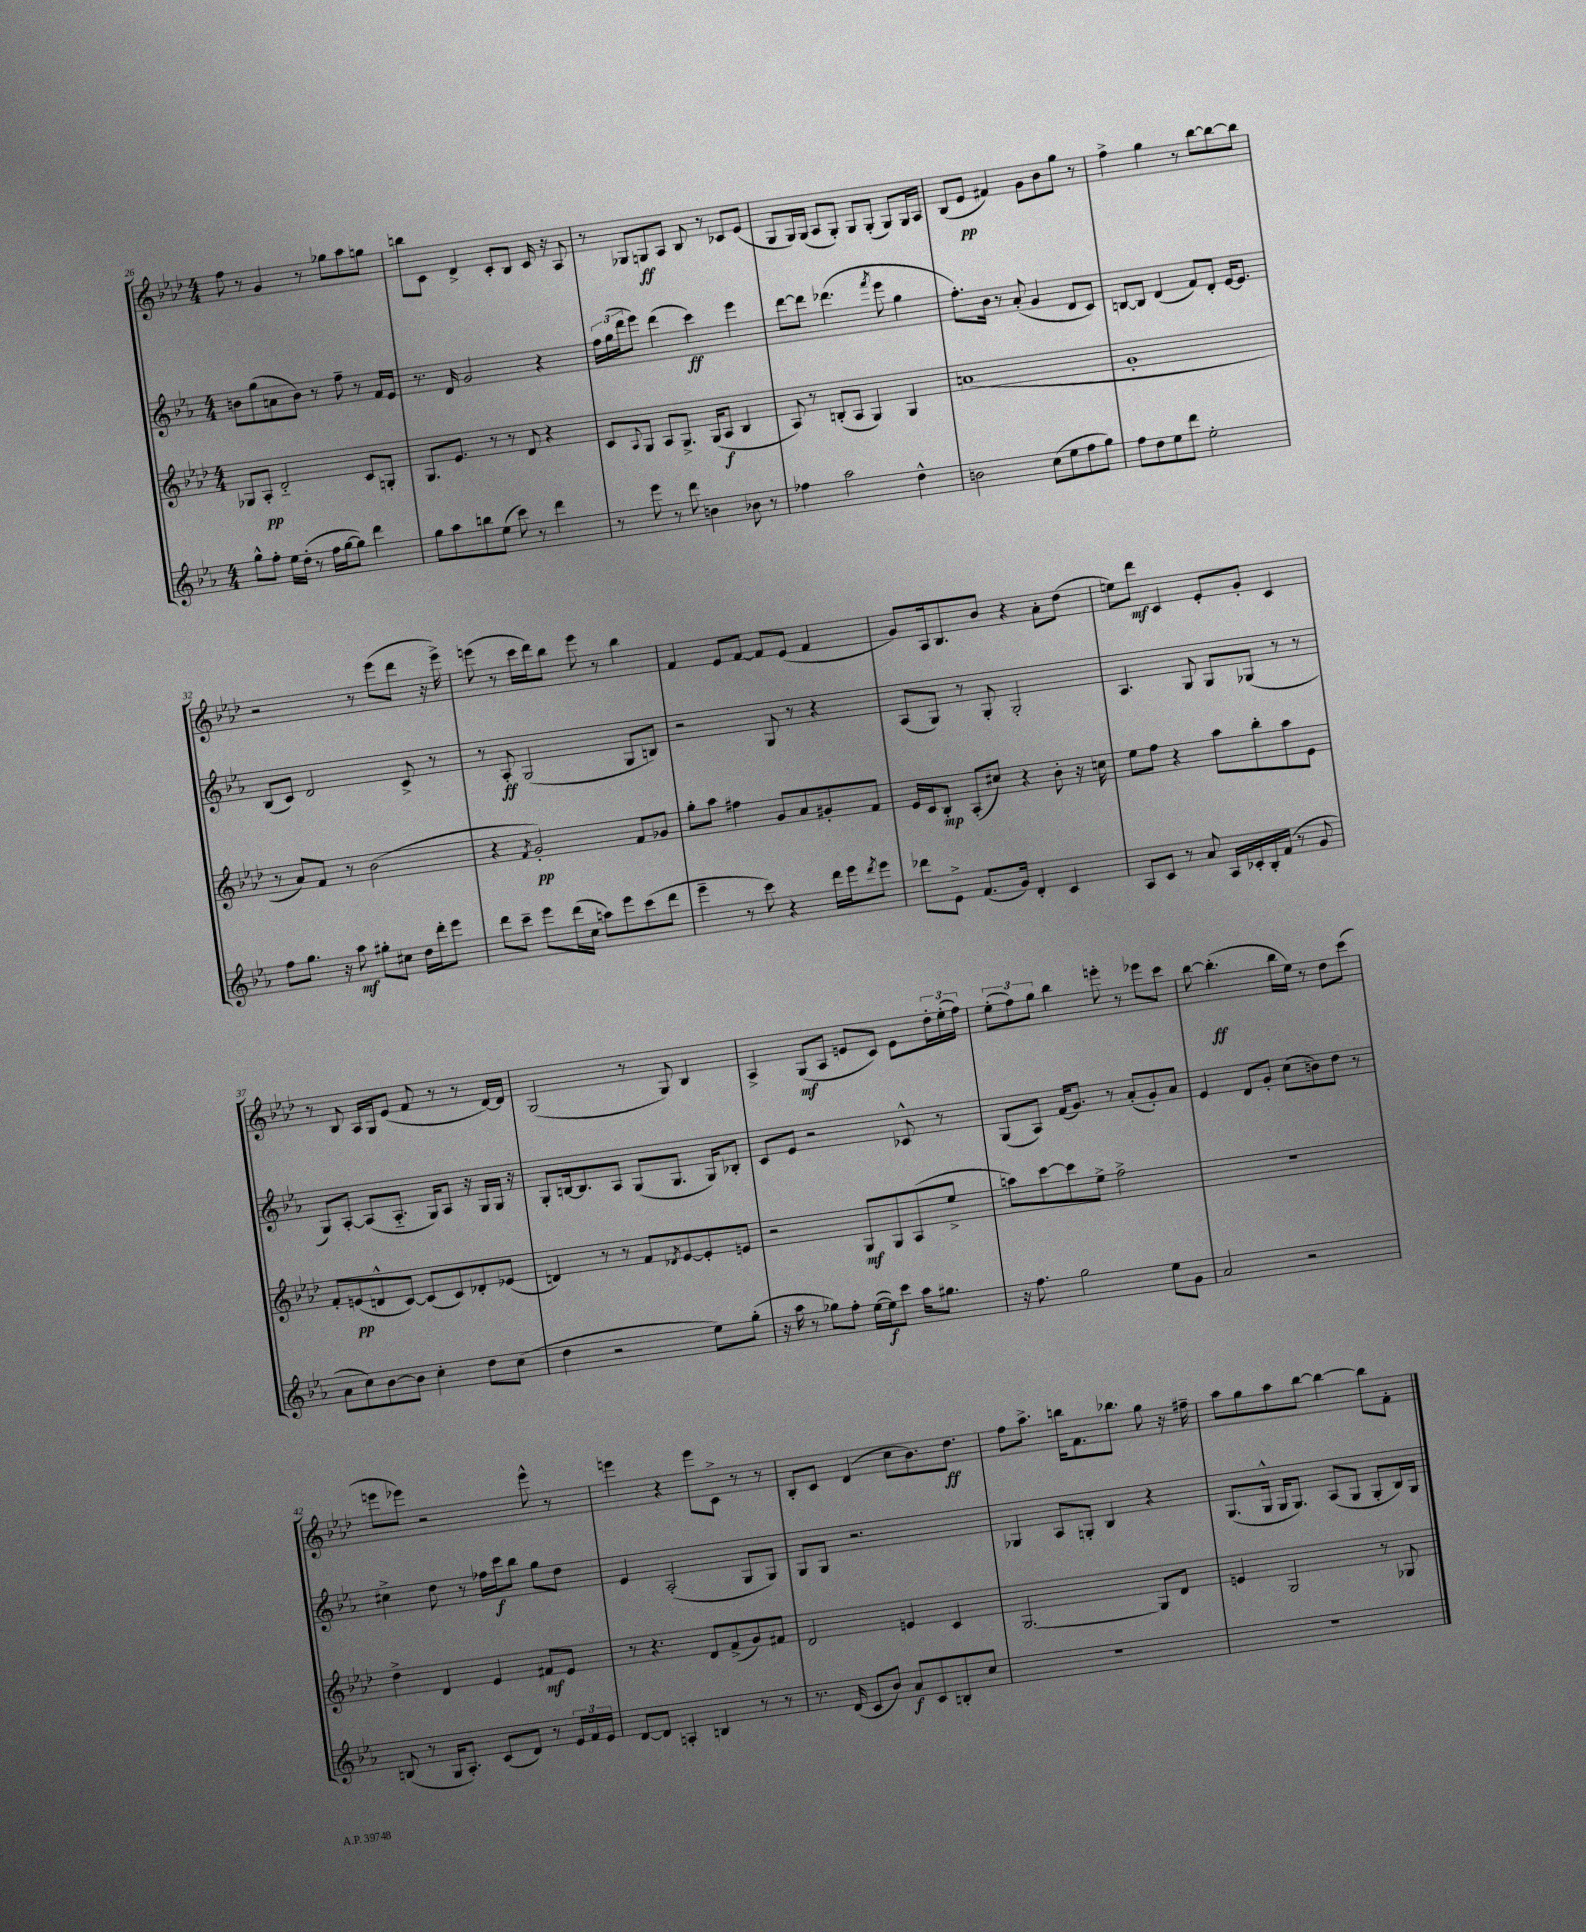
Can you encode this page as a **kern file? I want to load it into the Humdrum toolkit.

**kern	**dynam	**kern	**dynam	**kern	**dynam	**kern	**dynam
*part4	*part4	*part3	*part3	*part2	*part2	*part1	*part1
*staff4	*staff4	*staff3	*staff3	*staff2	*staff2	*staff1	*staff1
*clefG2	*	*clefG2	*	*clefG2	*	*clefG2	*
*k[b-e-a-]	*	*k[b-e-a-d-]	*	*k[b-e-a-]	*	*k[b-e-a-d-]	*
*M4/4	*	*M4/4	*	*M4/4	*	*M4/4	*
=26	=26	=26	=26	=26	=26	=26	=26
8gg^^\L	.	8G-X/L	.	8bn\L	.	8ff\	.
8ff'\J	.	8A-'/J	pp	(8gg\	.	8r	.
16ee-\LL	.	2d-/	.	8an\	.	4g/	.
(16dd'\JJ	.	.	.	.	.	.	.
8r	.	.	.	8b\J)	.	.	.
16ff\LL	.	.	.	8r	.	8r	.
[16gg\J	.	.	.	.	.	.	.
8gg\J])	.	.	.	8ff~\	.	8gg-X\L	.
4ddd\	.	8c/L	.	8r	.	8aa-\	.
.	.	8Gn'/J	.	16f/LL	.	8ggn\J	.
.	.	.	.	16e-/JJ	.	.	.
=27	=27	=27	=27	=27	=27	=27	=27
8gg\L	.	8.G/L	.	8.r	.	8bbn\L	.
8aa-\	.	.	.	.	.	8c\J	.
.	.	8.e-/J	.	16d/	.	.	.
8bbn\	.	.	.	2g/	.	4d-^/	.
(8ee-\J	.	8r	.	.	.	.	.
8ccc\)	.	8r	.	.	.	8c'/L	.
8r	.	8d-/	.	.	.	8B-/J	.
4ddd\	.	4r	.	4r	.	16c/	.
.	.	.	.	.	.	16r	.
.	.	.	.	.	.	8A-/	.
=28	=28	=28	=28	=28	=28	=28	=28
8r	.	8c/L	.	24ff\LL	.	8r	.
.	.	.	.	(24gg\	.	.	.
.	.	.	.	24ddd\J	.	.	.
.	.	8qqA-/	.	.	.	.	.
8eee-\	.	8G/J	.	8eee-\J)	.	8G-X/L	.
8r	.	8A-/L	.	(4ddd\	.	8Gn/	ff
8ddd\	.	8.G^/J	.	.	.	8A-/J	.
4bn\	.	.	.	4ccc\)	ff	8B-/	.
.	.	(16G/KL	.	.	.	.	.
.	.	8A-/J	f	.	.	8r	.
8b-X\	.	4B-/	.	4eee-\	.	8c-X/L	.
8r	.	.	.	.	.	(8e-/J	.
=29	=29	=29	=29	=29	=29	=29	=29
4ff-X\	.	8A-/)	.	[8ddd\L	.	8G/L	.
.	.	8r	.	8ddd\J]	.	16G/L)	.
.	.	.	.	.	.	(16G/JJ	.
2aa-\	.	(8Bn'/L	.	(4.ddd-X\	.	8A-/L	.
.	.	8A-/J	.	.	.	8G'/J)	.
.	.	4G/)	.	.	.	8G/L	.
.	.	.	.	8qfff/	.	.	.
.	.	.	.	8eee-\	.	(8G'/J	.
4dd^^\	.	4G/	.	4gg\	.	8G/L)	.
.	.	.	.	.	.	16G/L	.
.	.	.	.	.	.	16A-/JJ	.
=30	=30	=30	=30	=30	=30	=30	=30
2bn\	.	(1an	.	8.ff'\L)	.	(8B-/L	.
.	.	.	.	.	.	8e-/J	pp
.	.	.	.	16b-\Jk	.	.	.
.	.	.	.	8r	.	4f#X/)	.
.	.	.	.	(8a-'/	.	.	.
(8cc\L	.	.	.	4g/	.	8g\L	.
8ee-\	.	.	.	.	.	8b-\	.
8ff\	.	.	.	8d/L	.	8gg\J	.
8gg\J)	.	.	.	8c/J)	.	8r	.
=31	=31	=31	=31	=31	=31	=31	=31
8ff\L	.	1g'	.	[8Bn/L	.	4ff^\	.
8dd\	.	.	.	8B/J]	.	.	.
8ee-\	.	.	.	(4d/	.	4gg\	.
8ddd\J	.	.	.	.	.	.	.
2ee-'\	.	.	.	8f/L)	.	8r	.
.	.	.	.	8d'/J	.	[8bb-\L	.
.	.	.	.	[16e-/KL	.	8bb-\_	.
.	.	.	.	8.e-/J]	.	.	.
.	.	.	.	.	.	8bb-\J]	.
!!LO:LB:g=z
=32	=32	=32	=32	=32	=32	=32	=32
8ff\L	.	8r	.	(8B-/L	.	2r	.
8.gg\J	.	8a-/L)	.	8c/J)	.	.	.
.	.	8f/J	.	2d/	.	.	.
16r	.	.	.	.	.	.	.
8aa-\	mf	8r	.	.	.	.	.
8gg#X'\L	.	(2b-\	.	.	.	8r	.
8cc#X\J	.	.	.	.	.	(8eee-\L	.
16dd\LL	.	.	.	8c^/	.	8ddd-\J	.
16ddd'\J	.	.	.	.	.	.	.
8eee-\J	.	.	.	8r	.	16r	.
.	.	.	.	.	.	16eee-^\)	.
=33	=33	=33	=33	=33	=33	=33	=33
8ddd\L	.	4r	.	8r	.	(8eeen\	.
8ccc~\J	.	.	.	8A-'/	ff	8r	.
.	.	8qf/	.	.	.	.	.
8eee-\L	.	2g'/)	pp	(2G/	.	16ccc\LL	.
.	.	.	.	.	.	16ddd-\J)	.
(16ddd\L	.	.	.	.	.	8bb-\J	.
16cc\JJ	.	.	.	.	.	.	.
8aan\L)	.	.	.	.	.	8eee\	.
8eee-\	.	.	.	.	.	8r	.
(8ccc\	.	8f/L	.	8G/L	.	4bb-\	.
8ddd\J	.	8g-X/J	.	8Bn/J)	.	.	.
=34	=34	=34	=34	=34	=34	=34	=34
4eee-~\	.	8gg'\L	.	2r	.	4f/	.
.	.	8aa-\J	.	.	.	.	.
8r	.	4ff#X\	.	.	.	8e-/L	.
8ccc\)	.	.	.	.	.	[8f/J	.
4r	.	8g/L	.	8G/	.	8f/L]	.
.	.	8a-/	.	8r	.	(8e-/J	.
16ddd\LL	.	8g#X'/	.	4r	.	4f/	.
16eee-\J	.	.	.	.	.	.	.
8qddd/	.	.	.	.	.	.	.
8eee-\J	.	8f/J	.	.	.	.	.
=35	=35	=35	=35	=35	=35	=35	=35
8ddd-X\L	.	16e-/LL	.	(8A-/L	.	8g/L)	.
.	.	16c/J	.	.	.	.	.
8e-^\J	.	8B-'/J	mp	8G/J)	.	16A-/k	.
.	.	.	.	.	.	8.B-/	.
(8.f/L	.	(8A-'/L	.	8r	.	.	.
.	.	8cc#X/J)	.	8G'/	.	8b-/J	.
16g/Jk)	.	.	.	.	.	.	.
4d'/	.	4r	.	2G'/	.	4r	.
4c/	.	8b-'\	.	.	.	8a-'\L	.
.	.	16r	.	.	.	(8dd-\J	.
.	.	16ccn\	.	.	.	.	.
=36	=36	=36	=36	=36	=36	=36	=36
8A-/L	.	8ee-\L	.	4.A-/	.	8een\L)	.
8c/J	.	8ff\J	.	.	.	8ddd-\J	mf
8r	.	4r	.	.	.	4c/	.
8a-/	.	.	.	8G/	.	.	.
16A-/LL	.	8aa-\L	.	8G/L	.	8e-'/L	.
16c-X'/	.	.	.	.	.	.	.
16B-'/	.	8bb-'\	.	(8G-X/J	.	8g'/J	.
(16f/JJ	.	.	.	.	.	.	.
8r	.	8aa-\	.	8r	.	4c/	.
8g/	.	8e-\J	.	8r	.	.	.
!!LO:LB:g=z
=37	=37	=37	=37	=37	=37	=37	=37
8a-\L	.	8f'/L	.	8G/L)	.	8r	.
8cc\)	.	(8en/	pp	[8A-'/J	.	8B-/	.
[8b-\	.	8dn^^/	.	(8A-/L]	.	16A-/LL	.
.	.	.	.	.	.	16G/J	.
8b-\J]	.	[8c/J)	.	8.A-/J	.	(8e-/J	.
4cc'\	.	(8c/L]	.	.	.	8f/	.
.	.	.	.	16G/KL)	.	.	.
.	.	8c/)	.	8A-/J	.	8r	.
8dd\L	.	8d-X'/	.	16r	.	8r	.
.	.	.	.	16G/LL	.	.	.
(8cc\J	.	(8e-X/J	.	16G/JJ	.	[16d-/LL)	.
.	.	.	.	16r	.	16d-/JJ]	.
=38	=38	=38	=38	=38	=38	=38	=38
4dd\	.	4dn/)	.	8G'/L	.	(2G/	.
.	.	.	.	[16Bn/k	.	.	.
.	.	.	.	8.B/]	.	.	.
2r	.	8r	.	.	.	.	.
.	.	8r	.	8A-/J	.	.	.
.	.	8f/L	.	(8G/L	.	8r	.
.	.	8qd-X/	.	.	.	.	.
.	.	[8e-/	.	8.G/J	.	8G/)	.
8ee-\L)	.	8e-'/]	.	.	.	4B-/	.
.	.	.	.	16G/KL)	.	.	.
(8gg'\J	.	8en/J	.	8B-X'/J	.	.	.
=39	=39	=39	=39	=39	=39	=39	=39
16r	.	2r	.	8c/L	.	4A-^/	.
16aa-\	.	.	.	.	.	.	.
8r	.	.	.	8e-/J	.	.	.
8gg-X\L)	.	.	.	2r	.	(8G/L	mf
8ff'\J	.	.	.	.	.	8A-/J	.
([16ee-\LL	.	8G/L	mf	.	.	8en/L	.
16ee-\J])	f	.	.	.	.	.	.
8ccc\J	.	8G/	.	.	.	8c/J)	.
16aa-\KL	.	(8A-/	.	8c-X^^/	.	8e\L	.
8.gg#X\J	.	.	.	.	.	.	.
.	.	8ee-^/J	.	8r	.	24dd-'\L	.
.	.	.	.	.	.	(24ee-'\	.
.	.	.	.	.	.	24ff\JJ)	.
=40	=40	=40	=40	=40	=40	=40	=40
16r	.	8aan\L)	.	(8G/L	.	(12ee-'\L	.
8.ff\	.	.	.	.	.	.	.
.	.	.	.	.	.	12ff\)	.
.	.	[8ccc\	.	8A-/J)	.	.	.
.	.	.	.	.	.	12gg\J	.
2gg\	.	8ccc\]	.	(16f/KL	.	4bb-\	.
.	.	.	.	8.g/J)	.	.	.
.	.	8ee-^\J	.	.	.	.	.
.	.	2ff^\	.	8r	.	8eeen'\	.
.	.	.	.	(8a-'/L	.	8r	.
8ee-\L	.	.	.	8g'/)	.	8eee-X\L	.
8g\J	.	.	.	8a-/J	.	8ccc\J	.
=41	=41	=41	=41	=41	=41	=41	=41
2a-/	.	1r	.	4e-/	.	[8bb-\	.
.	.	.	.	.	.	(4.bb-'\]	ff
.	.	.	.	8d/L	.	.	.
.	.	.	.	8g'/J	.	.	.
2r	.	.	.	(8cc\L	.	16bb-\LL	.
.	.	.	.	.	.	16ee-\JJ)	.
.	.	.	.	8bn\)	.	8r	.
.	.	.	.	8dd\J	.	8dd-\L	.
.	.	.	.	8r	.	(8ccc\J	.
!!LO:LB:g=z
=42	=42	=42	=42	=42	=42	=42	=42
(8Bn/	.	4dd-^\	.	4cc#X^\	.	8eeen\L	.
8r	.	.	.	.	.	8eee-X\J)	.
16G/KL	.	4d-/	.	8dd\	.	2r	.
8.A-'/J)	.	.	.	.	.	.	.
.	.	.	.	8r	.	.	.
(8c/L	.	4e-/	.	16ff-X\LL	.	.	.
.	.	.	.	16ccc\J	f	.	.
8d/J)	.	.	.	8bb-\J	.	.	.
8r	.	8f#X/L	mf	8gg\L	.	8eee-^^\	.
24e-/LL	.	8e-/J	.	8dd\J	.	8r	.
24f/	.	.	.	.	.	.	.
24e-/JJ	.	.	.	.	.	.	.
=43	=43	=43	=43	=43	=43	=43	=43
[8d/L	.	8r	.	4e-/	.	4eeen\	.
8d/J]	.	4.r	.	.	.	.	.
4An'/	.	.	.	(2A-'/	.	4r	.
4Bn/	.	8d-/L	.	.	.	8eee\L	.
.	.	(8f^/	.	.	.	8c^\J	.
8r	.	8g/)	.	8G/L	.	8r	.
8r	.	8f#X/J	.	8G/J)	.	8r	.
=44	=44	=44	=44	=44	=44	=44	=44
8.r	.	2d-/	.	8G/L	.	8B-'/L	.
.	.	.	.	8G/J	.	8c/J	.
(16d/	.	.	.	.	.	.	.
8c/L	.	.	.	2.r	.	(4d-/	.
8b-/J)	.	.	.	.	.	.	.
8a-/L	f	4en/	.	.	.	8cc\L	.
8c/	.	.	.	.	.	8.b-\)	.
8Bn'/	.	4c/	.	.	.	.	.
.	.	.	.	.	.	8.dd-\J	ff
8cc/J	.	.	.	.	.	.	.
=45	=45	=45	=45	=45	=45	=45	=45
1r	.	[2.G/	.	4G-X/	.	8ff\L	.
.	.	.	.	.	.	8.aa-^\J	.
.	.	.	.	8A-/L	.	.	.
.	.	.	.	.	.	16bbn\KL	.
.	.	.	.	8Gn'/J	.	8.f\	.
.	.	.	.	4B-/	.	.	.
.	.	.	.	.	.	8.bb-X\J	.
.	.	8G/L]	.	4r	.	8gg\	.
.	.	8d-/J	.	.	.	16r	.
.	.	.	.	.	.	16ff#X~\	.
=46	=46	=46	=46	=46	=46	=46	=46
1r	.	4en/	.	(8.G/L	.	8aa-\L	.
.	.	.	.	.	.	8gg\	.
.	.	.	.	16G^^/Jk	.	.	.
.	.	2G/	.	16G/KL	.	8aa-\	.
.	.	.	.	8.G/J)	.	.	.
.	.	.	.	.	.	[8bb-\J	.
.	.	.	.	(8A-/L	.	4bb-\_	.
.	.	.	.	8G/J	.	.	.
.	.	8r	.	8G'/L	.	8bb-\L]	.
.	.	8G-X/	.	16B-/L)	.	8f'\J	.
.	.	.	.	16G/JJ	.	.	.
==	==	==	==	==	==	==	==
*-	*-	*-	*-	*-	*-	*-	*-
